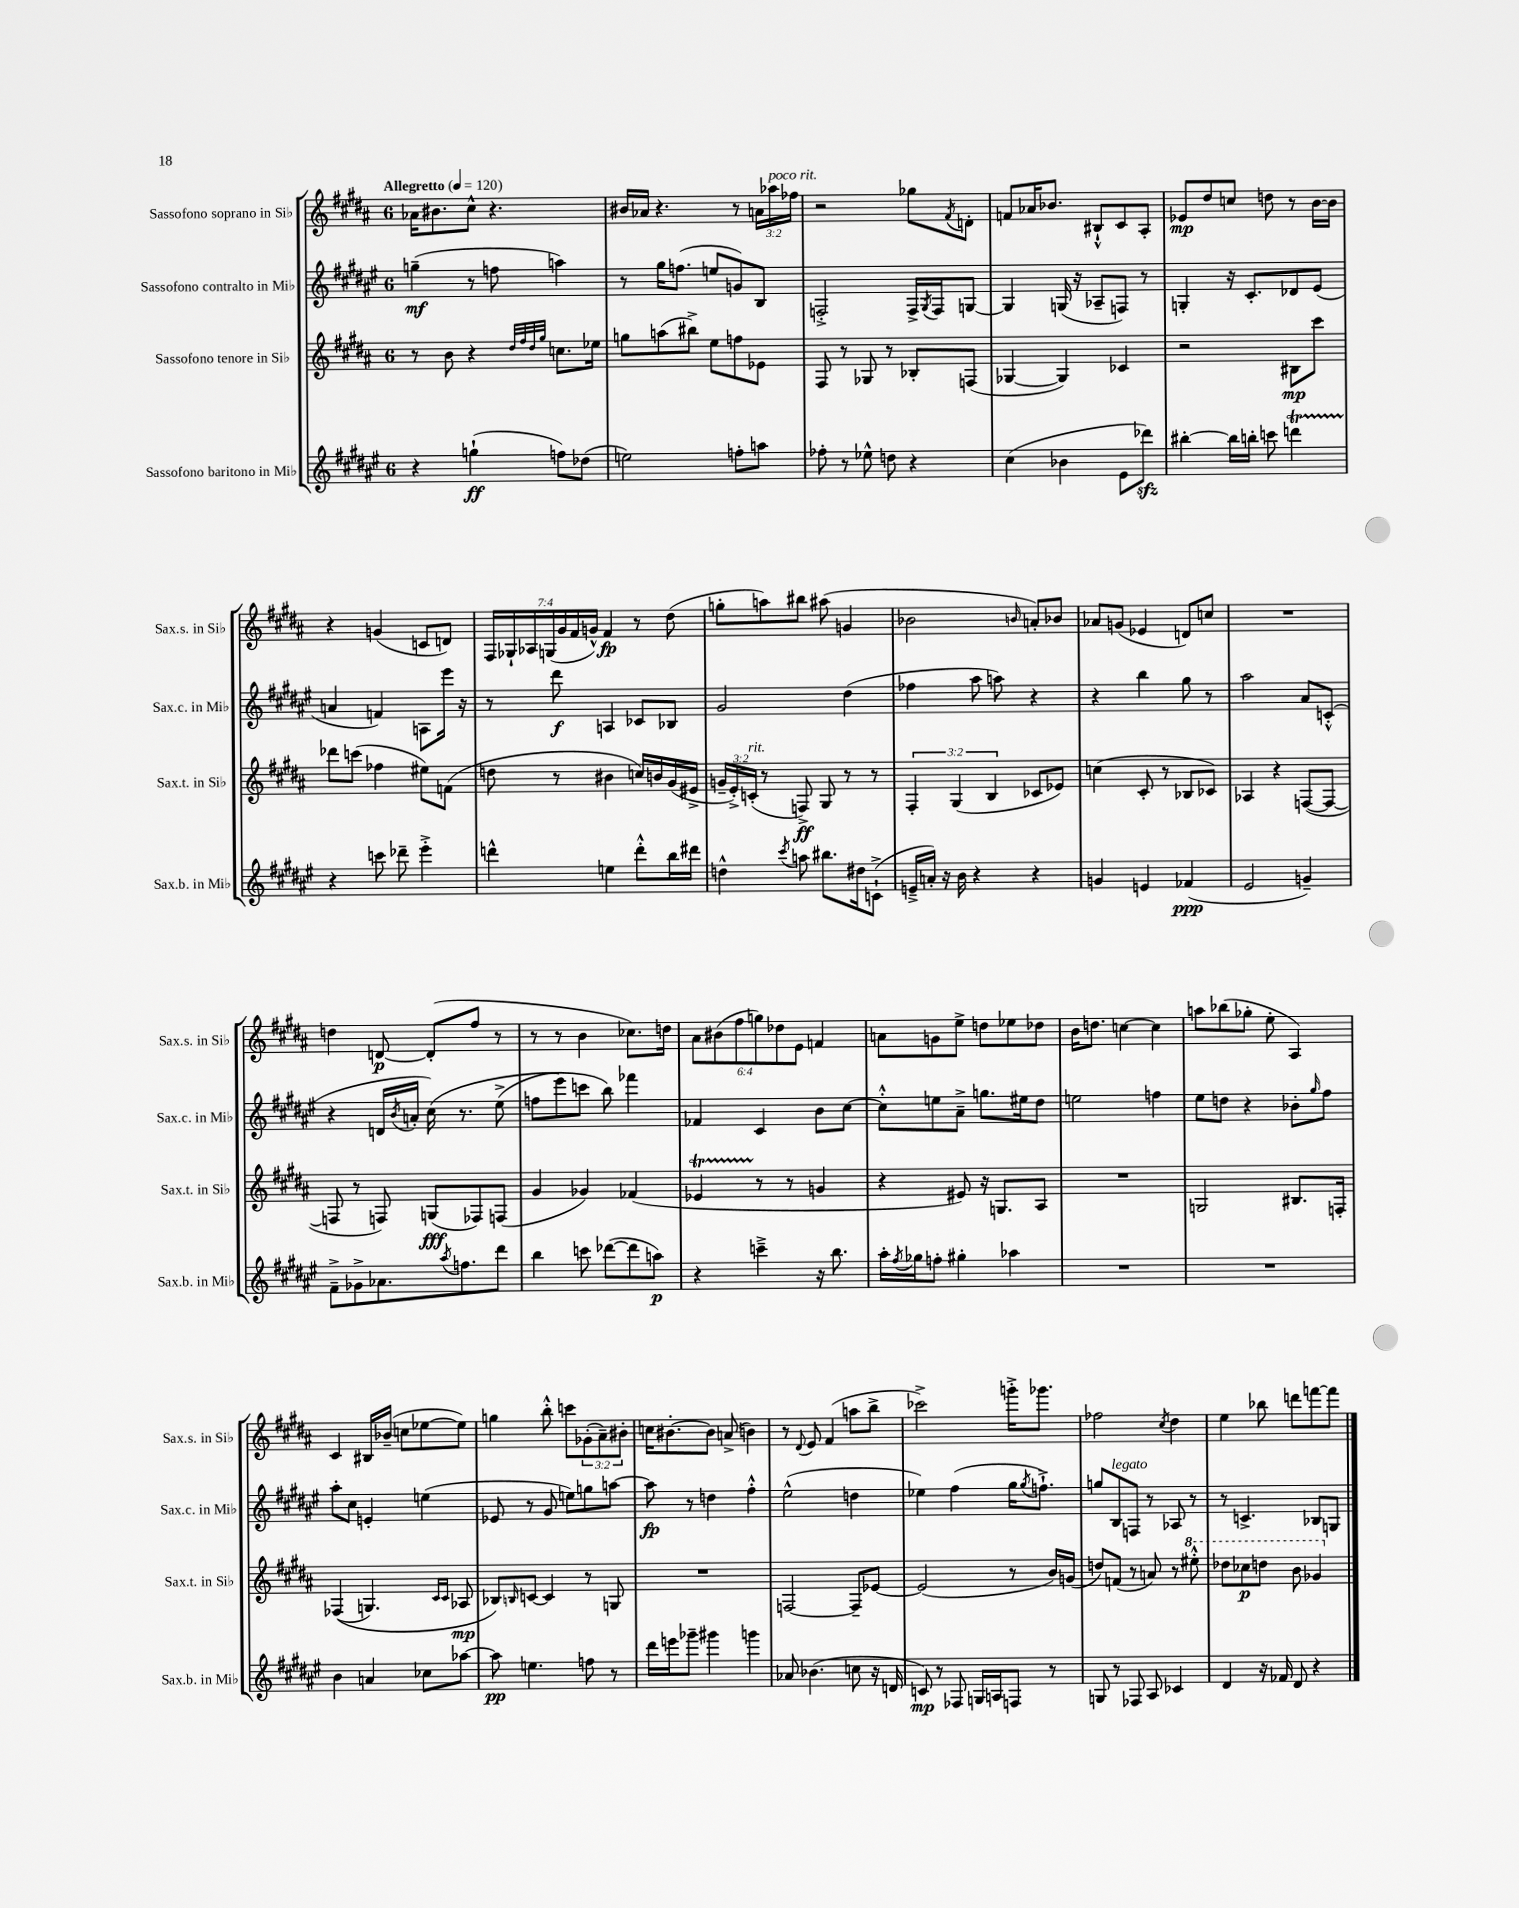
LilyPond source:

<<
\new StaffGroup <<
\new Staff = "s0" \with { instrumentName = "Sassofono soprano in Sib" shortInstrumentName = "Sax.s. in Sib" } {
    \clef treble \key b \major \once \override Staff.TimeSignature.style = #'single-digit \time 6/8 \override Staff.TupletNumber.text = #tuplet-number::calc-fraction-text \tempo "Allegretto" 4 = 120
    aes'16 bis'8. cis''8-^ r4. |
    bis'16 aes'16 r4. r8 \tuplet 3/2 { a'16 aes''16^\markup { \italic "poco rit." } fes''16 } |
    r2 ges''8 \acciaccatura { fis'8 } d'8-. |
    f'8 aes'16 bes'8. bis8-!-^ cis'8 ais8-. |
    ees'8\mp dis''8 c''8 d''8 r8 b'16~ b'16 |
    r4 g'4( c'8 d'8) |
    \tuplet 7/4 { fis16 ges16-! aes16 g16( gis'16 fis'16 g'16-^) } fis'4\fp r8 dis''8( |
    g''8-. a''8) bis''8 ais''8( g'4 |
    bes'2 \grace { b'16 } a'8-.) bes'8 |
    aes'8 g'8( ees'4 d'8) c''8 |
    R2. |
    d''4 d'8~\p d'8-.( fis''8 r8 |
    r8 r8 b'4 ces''8.) d''16 |
    \tuplet 6/4 { ais'8 bis'8( fis''8 g''8) des''8 e'8 } f'4 |
    a'8 g'8 e''8-> d''8 ees''8 des''8 |
    b'16 d''8. c''4~ c''4 |
    a''8 bes''8( ges''8-. e''8-. ais4) |
    cis'4 bis16 bes'16--( c''8 ees''8~ ees''8) |
    g''4 b''8-.-^ c'''8 \tuplet 3/2 { ges'8-.( ais'8--) bis'8-. } |
    c''16 bis'8.~-. bis'8 a'8->( b'4) |
    r8 \appoggiatura { dis'8 } e'8 fis'4( a''8 b''8-> |
    ces'''2->) g'''16-.-> ges'''8. |
    fes''2 \acciaccatura { cis''8 } dis''4 |
    e''4 bes''8 d'''8 f'''8~ f'''8 \bar "|." |
}
\new Staff = "s1" \with { instrumentName = "Sassofono contralto in Mib" shortInstrumentName = "Sax.c. in Mib" } {
    \clef treble \key fis \major \once \override Staff.TimeSignature.style = #'single-digit \time 6/8
    g''4--\mf( r8 f''8 a''4) |
    r8 gis''16 f''8.( e''8 g'8) b8 |
    f2-.-> f16-> \acciaccatura { gis8 } f16 g8~ |
    g4 g16( r16 aes8-- f8) r8 |
    g4-. r16 cis'8.-. des'8 eis'8( |
    a'4 f'4) a8 eis'''16 r16 |
    r8 dis'''8\f a4 ces'8 bes8 |
    gis'2 dis''4( |
    fes''4 ais''8 a''8) r4 |
    r4 b''4 gis''8 r8 |
    ais''2 ais'8 c'8-.-^( |
    r4 d'16 \acciaccatura { b'8 } a'16-. cis''16)\( r8. eis''8->( |
    f''8 eis'''8) c'''8 b''8\) fes'''4 |
    fes'4 cis'4 b'8 cis''8~ |
    cis''8-.-^ e''8 ais'8---> g''8. eis''16 dis''8 |
    e''2 f''4 |
    eis''8 d''8 r4 bes'8-. \grace { gis''16 } fis''8 |
    ais''8-. cis''8 e'4-. e''4( |
    ees'8 r8 gis'8 e''8) g''8 a''8~ |
    a''8\fp r8 d''4 fis''4-.-^ |
    eis''2-^( d''4 |
    ees''4) fis''4( gis''16 \acciaccatura { gis''8 } f''8.-!->) |
    g''8 b8^\markup { \italic "legato" } f8 r8 aes8 r8 |
    r8 c'4.-> bes8 g8 \bar "|." |
}
\new Staff = "s2" \with { instrumentName = "Sassofono tenore in Sib" shortInstrumentName = "Sax.t. in Sib" } {
    \clef treble \key b \major \once \override Staff.TimeSignature.style = #'single-digit \time 6/8 \override Staff.TupletNumber.text = #tuplet-number::calc-fraction-text
    r8 b'8 r4 \grace { dis''32 fis''32 dis''32 gis''32 } c''8. ees''16 |
    g''8 a''8( bis''8->) e''8 f''8 ees'8 |
    fis8 r8 ges8 r8 bes8-. f8( |
    ges4~ ges4) ces'4 |
    r2 bis8\mp cis'''8 |
    des'''8 c'''8( fes''4 eis''8) f'8( |
    d''8 r8 bis'4 c''16) b'16 gis'16( eis'16-> |
    \tuplet 3/2 { g'16-- e'16-.->) c'16-.^\markup { \italic "rit." }( } r8 f8->\ff) gis8 r8 r8 |
    \tuplet 3/2 { fis4-. gis4( b4 } ces'8 ees'8) |
    c''4( cis'8-. r8 bes8 ces'8) |
    aes4 r4 f8~( f8~ |
    f8 r8 f8) g8\fff( fes8) f8( |
    gis'4 ges'4) fes'4( |
    ees'4\startTrillSpan r8\stopTrillSpan r8 g'4 |
    r4 eis'8) r16 g8. ais8 |
    R2. |
    g2 bis8. f16-. |
    fes4(\( g4.) \grace { cis'16 cis'16 } aes8\mp |
    bes8\) \grace { b16 } c'8~ c'4 r8 g8 |
    R2. |
    f2~ f8-- ees'8~ |
    ees'2( r8 b'16) g'16( |
    d''8) f'8( r8 a'8) r8 \ottava #1 eis'''8-.-^ |
    des'''8 ces'''8\p d'''8 b''8 ges''4 \ottava #0 \bar "|." |
}
\new Staff = "s3" \with { instrumentName = "Sassofono baritono in Mib" shortInstrumentName = "Sax.b. in Mib" } {
    \clef treble \key fis \major \once \override Staff.TimeSignature.style = #'single-digit \time 6/8
    r4 g''4-!\ff( f''8) des''8( |
    e''2) f''8-. a''8 |
    fes''8-. r8 ees''8-^ d''8 r4 |
    cis''4( bes'4 eis'8 des'''8\sfz) |
    bis''4~-. bis''16 b''16-. c'''8 d'''4\startTrillSpan |
    r4\stopTrillSpan c'''8 des'''8-- eis'''4-.-> |
    d'''4-^ e''4 d'''8-.-^ b''16 dis'''16 |
    d''4-^ \acciaccatura { cis'''8 } a''8 bis''8. dis''16 c'8-!->( |
    e'16---> a'16-.) r16 b'16 r4 r4 |
    g'4 e'4 fes'4\ppp( |
    eis'2 g'4--) |
    fis'8---> ges'8-> aes'8. \acciaccatura { ais''8 } f''8. dis'''8 |
    b''4 c'''8 des'''8~( des'''8 a''8\p) |
    r4 c'''4---> r16 b''8. |
    ais''16-. \acciaccatura { fis''8 } ges''16 f''8-. gis''4-. aes''4 |
    R2. |
    R2. |
    b'4 a'4 ces''8 aes''8~ |
    aes''8\pp e''4. f''8 r8 |
    dis'''16 e'''16 ges'''8-- gis'''4 g'''4 |
    aes'8 bes'4.( c''8 r16 d'16 |
    c'8\mp) r8 fes8 g16 a16 f8 r8 |
    g8 r8 fes8 ais8 ces'4 |
    dis'4 r16 fes'16 dis'8 r4 \bar "|." |
}
>>
>>
\layout { \context { \Score \remove "Bar_number_engraver" } }
